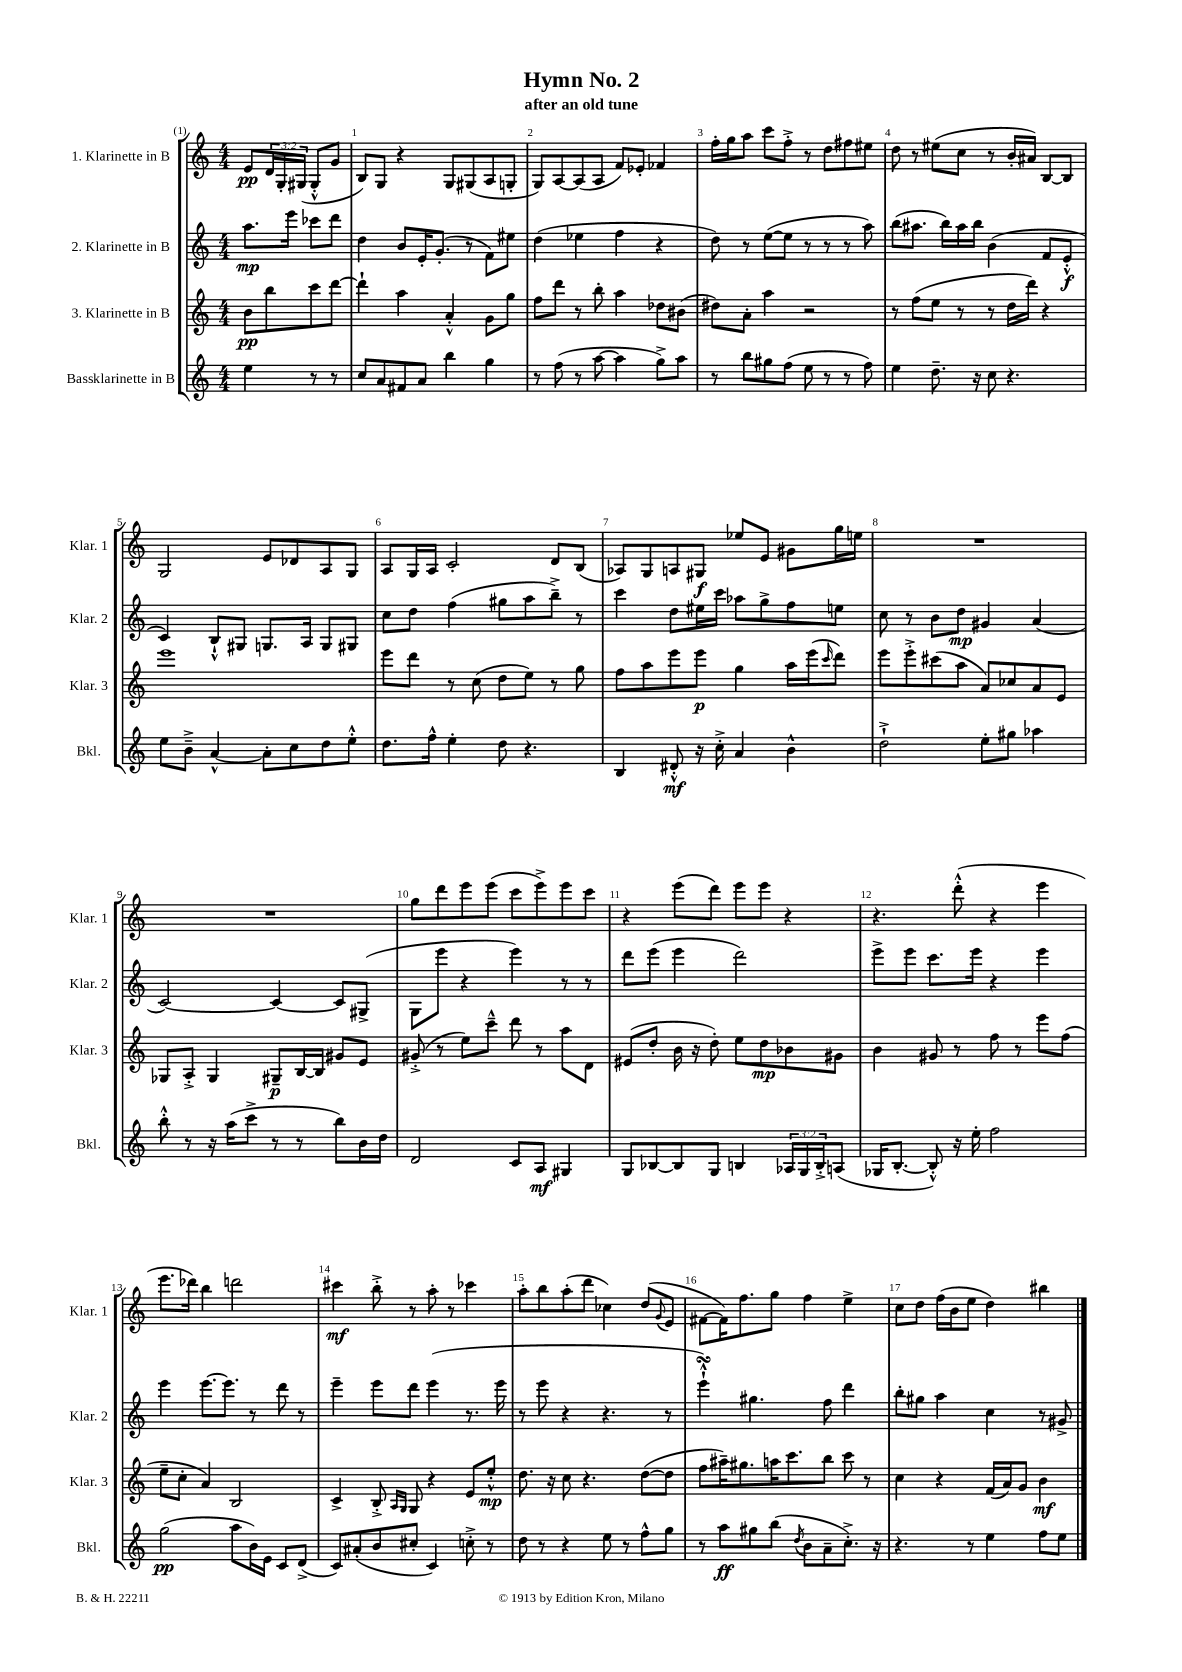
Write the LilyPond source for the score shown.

\header { title = "Hymn No. 2" subtitle = "after an old tune" }
<<
\new StaffGroup <<
\new Staff = "s0" \with { instrumentName = "1. Klarinette in B" shortInstrumentName = "Klar. 1" } {
    \clef treble \key c \major \numericTimeSignature \time 4/4 \override Staff.TupletNumber.text = #tuplet-number::calc-fraction-text \partial 2
    e'8\pp \tuplet 3/2 { d'16 g16-. gis16( } gis8-.-^ g'8 |
    b8) g8 r4 g8 gis8( a8 g8-. |
    g8) a8~ a8( a8 f'8) ees'8-. fes'4 |
    f''16-. g''16 a''8 c'''8 f''8-.-> r8 d''8 fis''8 eis''8 |
    d''8 r8 eis''8( c''8 r8 b'16-. ais'16) b8~ b8 |
    g2 e'8 des'8 a8 g8 |
    a8 g16 a16 c'2-. d'8 b8( |
    aes8) g8 a8 gis8\f ees''8 e'8 gis'8 g''16 e''16 |
    R1 |
    R1 |
    g''8 d'''8 e'''8 e'''8( c'''8 e'''8->) e'''8 c'''8 |
    r4 e'''8( d'''8) e'''8 e'''8 r4 |
    r4. d'''8-.-^( r4 e'''4 |
    e'''8. des'''16) b''4 d'''2 |
    cis'''4\mf b''8-.-> r8 a''8-. r8 ces'''4 |
    a''8-. b''8 a''8-.( d'''8 ces''4) d''8( \appoggiatura { g'8 } e'8 |
    fis'8~ fis'16) f''8. g''8 f''4 e''4-> |
    c''8 d''8 f''16( b'16 e''8 d''4) bis''4 \bar "|." |
}
\new Staff = "s1" \with { instrumentName = "2. Klarinette in B" shortInstrumentName = "Klar. 2" } {
    \clef treble \key c \major \numericTimeSignature \time 4/4 \partial 2
    a''8.\mp e'''16 ces'''8 d'''8 |
    d''4 b'8 e'16-. g'8.-.( r8 f'8) eis''8 |
    d''4( ees''4 f''4 r4 |
    d''8) r8 e''8~( e''8 r8 r8 r8 a''8) |
    b''8( ais''8. b''16) ais''16 b''16 b'4( f'8 e'8-.-^\f |
    c'4) b8-!-^ gis8 g8. a16 g8 gis8 |
    c''8 d''8 f''4( gis''8 a''8 b''8--->) r8 |
    c'''4 d''8 eis''16 c'''16 aes''8 g''8-> f''8 e''8 |
    c''8 r8 b'8 d''8\mp gis'4 a'4( |
    c'2~) c'4~ c'8 gis8->( |
    g8 e'''8 r4 e'''4) r8 r8 |
    d'''8 e'''8( e'''4 d'''2) |
    e'''8-> e'''8 c'''8. e'''16 r4 e'''4 |
    e'''4 e'''8.~ e'''8. r8 d'''8 r8 |
    e'''4-- e'''8 d'''8 e'''4( r8. e'''16 |
    r8 e'''8 r4 r4. r8 |
    e'''4-!-^\turn) gis''4. f''8 d'''4 |
    b''8-. gis''8 a''4 c''4 r8 gis'8-> \bar "|." |
}
\new Staff = "s2" \with { instrumentName = "3. Klarinette in B" shortInstrumentName = "Klar. 3" } {
    \clef treble \key c \major \numericTimeSignature \time 4/4 \partial 2
    b'8\pp b''8 c'''8 d'''8~ |
    d'''4-! a''4 a'4-.-^ g'8 g''8 |
    f''8 d'''8 r8 b''8-. a''4 des''8 bis'8( |
    dis''8) a'8-. a''4 r2 |
    r8 f''8( e''8 r8 r8 d''16 d'''16) r4 |
    e'''1 |
    e'''8 d'''8 r8 c''8( d''8 e''8) r8 g''8 |
    f''8 a''8 e'''8 e'''8\p g''4 a''16 e'''16( \grace { c'''16 } d'''8) |
    e'''8 e'''8-.-> cis'''8( a''8 a'8) ces''8 a'8 e'8 |
    ges8 a8-.-> ges4 gis8--\p b16~ b16 gis'8 e'8 |
    gis'8-.->( r8 e''8) c'''8---^ d'''8 r8 a''8 d'8 |
    eis'8( d''8-. b'16 r16 d''8-.) e''8 d''8\mp bes'8 gis'8 |
    b'4 gis'8 r8 f''8 r8 e'''8 f''8( |
    e''8-- c''8-. a'4) b2 |
    c'4-> b8-.-> \grace { a16 g16 } g8 r4 e'8 e''8-.-^\mp |
    d''8. r16 c''8 r4. d''8~( d''8 |
    f''8 ais''16--) gis''8. a''16 c'''8. b''8 c'''8 r8 |
    c''4 r4 f'16( a'16) g'8 b'4\mf \bar "|." |
}
\new Staff = "s3" \with { instrumentName = "Bassklarinette in B" shortInstrumentName = "Bkl." } {
    \clef treble \key c \major \numericTimeSignature \time 4/4 \override Staff.TupletNumber.text = #tuplet-number::calc-fraction-text \partial 2
    e''4 r8 r8 |
    c''8 a'8 fis'8 a'8 b''4 g''4 |
    r8 f''8( r8 a''8~ a''4 g''8->) a''8 |
    r8 b''8 gis''8 f''8( e''8 r8 r8 f''8) |
    e''4 d''8.-- r16 c''8 r4. |
    e''8 b'8---> a'4~-^ a'8-. c''8 d''8 e''8-.-^ |
    d''8. f''16-^ e''4-. d''8 r4. |
    b4 dis'8-.-^\mf r16 c''16-.-> a'4 b'4-^ |
    d''2-!-> e''8-. gis''8 aes''4 |
    b''8-.-^ r8 r16 a''16( c'''8-> r8 r8 b''8) b'16 d''16 |
    d'2 c'8 a8\mf gis4 |
    g8 bes8~ bes8 g8 b4 \tuplet 3/2 { aes16 g16 b16-.-> } a8( |
    ges16 b8.~-. b8-.-^) r16 e''16-. f''2 |
    g''2\pp( a''8 b'16) e'16 c'8 d'8->( |
    c'8) ais'8-.( b'8 cis''8-. c'4) c''8-.-> r8 |
    d''8 r8 r4 e''8 r8 f''8-^ g''8 |
    r8 a''8\ff gis''8 b''8( \acciaccatura { d''8 } b'8 a'8-- c''8.-.->) r16 |
    r4. r8 e''4 f''8 e''8 \bar "|." |
}
>>
>>
\layout { \context { \Score \override BarNumber.break-visibility = ##(#f #t #t) barNumberVisibility = #all-bar-numbers-visible } }
